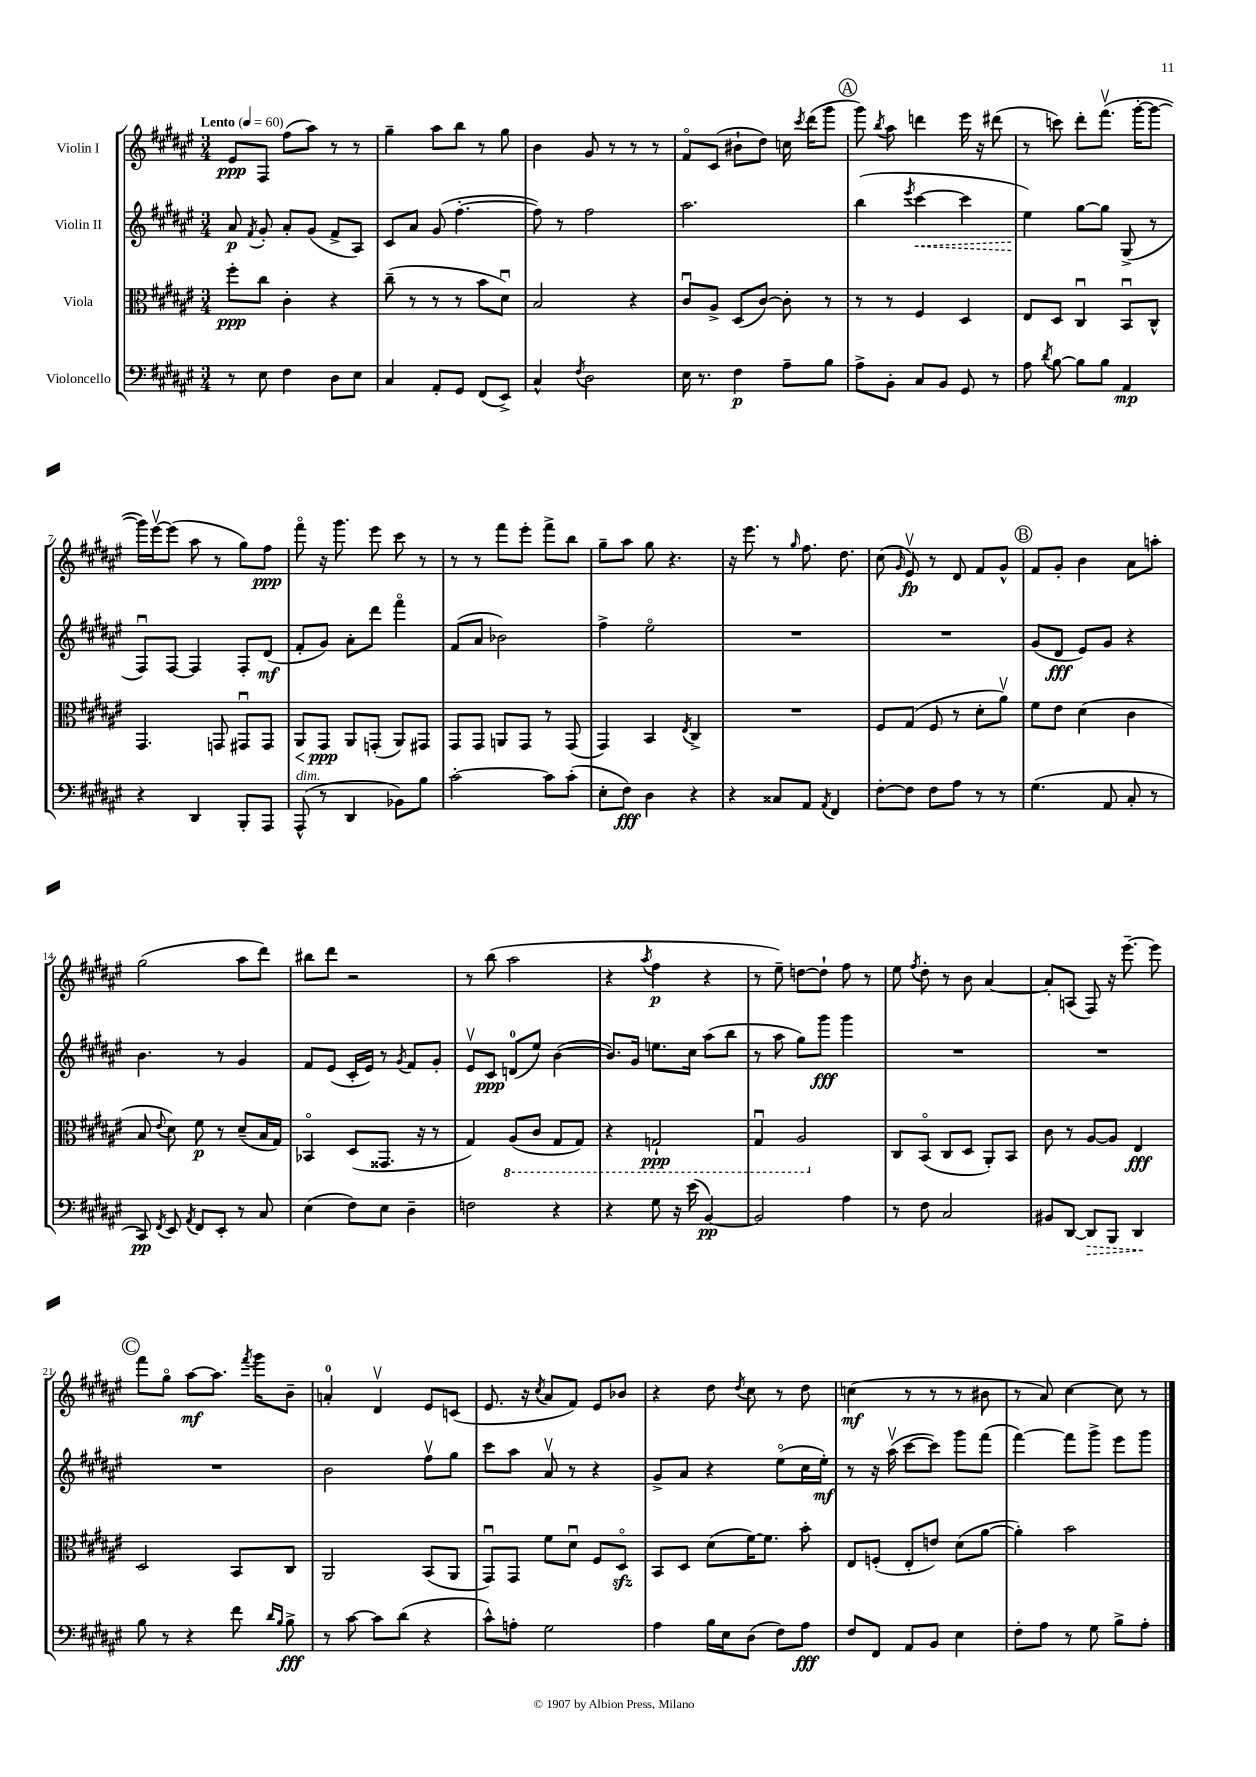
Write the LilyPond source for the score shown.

<<
\new StaffGroup <<
\new Staff = "s0" \with { instrumentName = "Violin I" } {
    \clef treble \key fis \major \numericTimeSignature \time 3/4 \tempo "Lento" 4 = 60
    \autoBeamOff eis'8[\ppp fis8] fis''8[( ais''8]) r8 r8 |
    gis''4-- ais''8[ b''8] r8 gis''8 |
    b'4 gis'8 r8 r8 r8 |
    fis'8[\flageolet cis'8]( bis'8[-! dis''8]) c''16 \acciaccatura { cis'''8 } dis'''16[( gis'''8] |
    \mark \markup { \circle "A" } gis'''8) \acciaccatura { b''8 } ais''8 d'''4 eis'''16 r16 dis'''8( |
    r8 c'''8) dis'''8[-. fis'''8.]\upbow( gis'''16[~-. gis'''8]~ |
    gis'''16[) eis'''16~\upbow eis'''8]( ais''8 r8 gis''8[) fis''8]\ppp |
    fis'''8\flageolet r16 gis'''8. eis'''8 cis'''8 r8 |
    r8 r8 fis'''8[ eis'''8]-. fis'''8[-> b''8] |
    gis''8[-- ais''8] gis''8 r4. |
    r16 eis'''8. r8 \grace { gis''16 } fis''8. dis''8. |
    cis''8( \grace { gis'16 } eis'8\upbow\fp) r8 dis'8 fis'8[ gis'8]-^ |
    \mark \markup { \circle "B" } fis'8[ gis'8]-. b'4 ais'8[ a''8]-. |
    gis''2( ais''8[ dis'''8]) |
    bis''8[ dis'''8] r2 |
    r8 b''8( ais''2 |
    r4 \acciaccatura { ais''8 } fis''4\p r4 |
    r8 eis''8--) d''8[~ d''8]-! fis''8 r8 |
    eis''8 \acciaccatura { fis''8 } dis''8-. r8 b'8 ais'4~ |
    ais'8[-. a8]( fis8) r16 eis'''8.~-- eis'''8 |
    \mark \markup { \circle "C" } fis'''8[ gis''8]\flageolet ais''8[~\mf ais''8.] \acciaccatura { fis'''8 } gis'''16[ b'8]-- |
    a'4-0-. dis'4\upbow eis'8[ c'8]( |
    eis'8. r16 \acciaccatura { cis''8 } ais'8[ fis'8]) eis'8[ bes'8] |
    r4 dis''8 \acciaccatura { dis''8 } cis''8 r8 dis''8 |
    c''4\mf( r8 r8 r8 bis'8 |
    r8 ais'8) cis''4~ cis''8 r8 \bar "|." |
}
\new Staff = "s1" \with { instrumentName = "Violin II" } {
    \clef treble \key fis \major \numericTimeSignature \time 3/4
    \autoBeamOff ais'8\p \acciaccatura { fis'8 } gis'8-. ais'8[-. gis'8]( fis'8[-> ais8]) |
    cis'8[ ais'8] gis'8( fis''4.~-. |
    fis''8) r8 fis''2 |
    ais''2. |
    \mark \markup { \circle "A" } b''4( \acciaccatura { eis'''8 } \once \override Hairpin.style = #'dashed-line cis'''4~\< cis'''4 |
    eis''4\!) gis''8[~ gis''8] gis8->( r8 |
    fis8[\downbow) fis8]~ fis4 fis8[-. dis'8]\mf( |
    fis'8[-. gis'8]) ais'8[-. dis'''8] fis'''4\flageolet |
    fis'8[( ais'8] bes'2) |
    fis''4-> eis''2\flageolet |
    R2. |
    R2. |
    \mark \markup { \circle "B" } gis'8[( dis'8]\fff eis'8[) gis'8] r4 |
    b'4. r8 gis'4 |
    fis'8[ eis'8]( cis'16[-. eis'16]) r8 \acciaccatura { gis'8 } fis'8[ gis'8]-. |
    eis'8[\upbow cis'8]\ppp d'8[-0( eis''8]) b'4~( |
    b'8.[) gis'16] e''8.[ cis''16] ais''8[( b''8] |
    r8 ais''8 gis''8[) gis'''8]\fff gis'''4 |
    R2. |
    R2. |
    \mark \markup { \circle "C" } R2. |
    b'2 fis''8[\upbow gis''8] |
    cis'''8[ ais''8] ais'8\upbow r8 r4 |
    gis'8[-> ais'8] r4 eis''8[\flageolet( cis''16 eis''16]-.\mf) |
    r8 r16 ais''16\upbow( cis'''8[~ cis'''8]) gis'''8[ fis'''8]( |
    fis'''4~) fis'''8[ gis'''8]-> eis'''8[ gis'''8] \bar "|." |
}
\new Staff = "s2" \with { instrumentName = "Viola" } {
    \clef alto \key fis \major \numericTimeSignature \time 3/4
    \autoBeamOff fis''8[-.\ppp cis''8] cis'4-. r4 |
    cis''8--( r8 r8 r8 b'8[ dis'8]\downbow) |
    b2 r4 |
    cis'8[\downbow ais8]-> dis8[( cis'8]~) cis'8-. r8 |
    \mark \markup { \circle "A" } r8 r8 fis4 dis4 |
    eis8[ dis8] cis4\downbow b,8[\downbow cis8]-^ |
    gis,4. g,8 gis,8[\downbow gis,8] |
    ais,8[\< gis,8]\ppp\! ais,8[ g,8]-.( ais,8[) gis,8] |
    gis,8[ gis,8] a,8[ gis,8] r8 gis,8( |
    gis,4) b,4 \acciaccatura { eis8 } cis4-> |
    R2. |
    fis8[ gis8]( fis8 r8 dis'8[-. ais'8]\upbow) |
    \mark \markup { \circle "B" } fis'8[ eis'8] dis'4( cis'4 |
    b8 \appoggiatura { eis'8 } dis'8) fis'8\p r8 dis'8[--( b16 gis16]) |
    bes,4\flageolet dis8[( gisis,8.] r16 r8 |
    gis4) \ottava #-1 ais,8[( cis8] gis,8[ gis,8]) |
    r4 g,2-!\ppp |
    gis,4\downbow ais,2 \ottava #0 |
    cis8[ b,8]\flageolet( cis8[ dis8] ais,8[-.) b,8] |
    cis'8 r8 ais8[~ ais8] eis4\fff |
    \mark \markup { \circle "C" } dis2 b,8[ cis8] |
    ais,2 b,8[( ais,8] |
    gis,8[\downbow) gis,8] fis'8[ dis'8]\downbow fis8[ dis8]\flageolet\sfz |
    b,8[ dis8] dis'8[( fis'16~) fis'8.] b'8-. |
    eis8[ f8]-.( eis8[-. e'8]) dis'8[( ais'8]~ |
    ais'4-.) b'2 \bar "|." |
}
\new Staff = "s3" \with { instrumentName = "Violoncello" } {
    \clef bass \key fis \major \numericTimeSignature \time 3/4
    \autoBeamOff r8 eis8 fis4 dis8[ eis8] |
    cis4 ais,8[-. gis,8] fis,8[( eis,8]->) |
    cis4-^ \acciaccatura { fis8 } dis2 |
    eis16 r8. fis4\p ais8[-- b8] |
    \mark \markup { \circle "A" } ais8[-> b,8]-. cis8[ b,8] gis,8 r8 |
    ais8 \acciaccatura { dis'8 } b8~ b8[ b8] ais,4\mp |
    r4 dis,4 b,,8[-. ais,,8] |
    ais,,8-^^\markup { \italic "dim." }( r8 dis,4 bes,8[) b8] |
    cis'2~-. cis'8[ cis'8]-.( |
    eis8[-. fis8]\fff) dis4 r4 |
    r4 cisis8[ ais,8] \acciaccatura { ais,8 } fis,4 |
    fis8[~-. fis8] fis8[ ais8] r8 r8 |
    \mark \markup { \circle "B" } gis4.( ais,8 cis8-. r8 |
    cis,8\pp) \acciaccatura { fis,8 } eis,8 \acciaccatura { ais,8 } fis,8[ eis,8]-. r8 cis8 |
    eis4( fis8[) eis8] dis4-- |
    f2 r4 |
    r4 gis8 r16 eis'16( b,4~\pp) |
    b,2 ais4 |
    r8 fis8 cis2 |
    bis,8[ dis,8]~ \once \override Hairpin.style = #'dashed-line dis,8[\> b,,8] dis,4\! |
    \mark \markup { \circle "C" } b8 r8 r4 fis'8 \grace { dis'16[ b16] } b8->\fff |
    r8 cis'8~ cis'8[ dis'8]( r4 |
    cis'8[-^) a8]-. gis2 |
    ais4 b16[ eis16 dis8]( fis8[) ais8]\fff |
    fis8[ fis,8] ais,8[ b,8] eis4 |
    fis8[-. ais8] r8 gis8 b8[-> ais8]-. \bar "|." |
}
>>
>>
